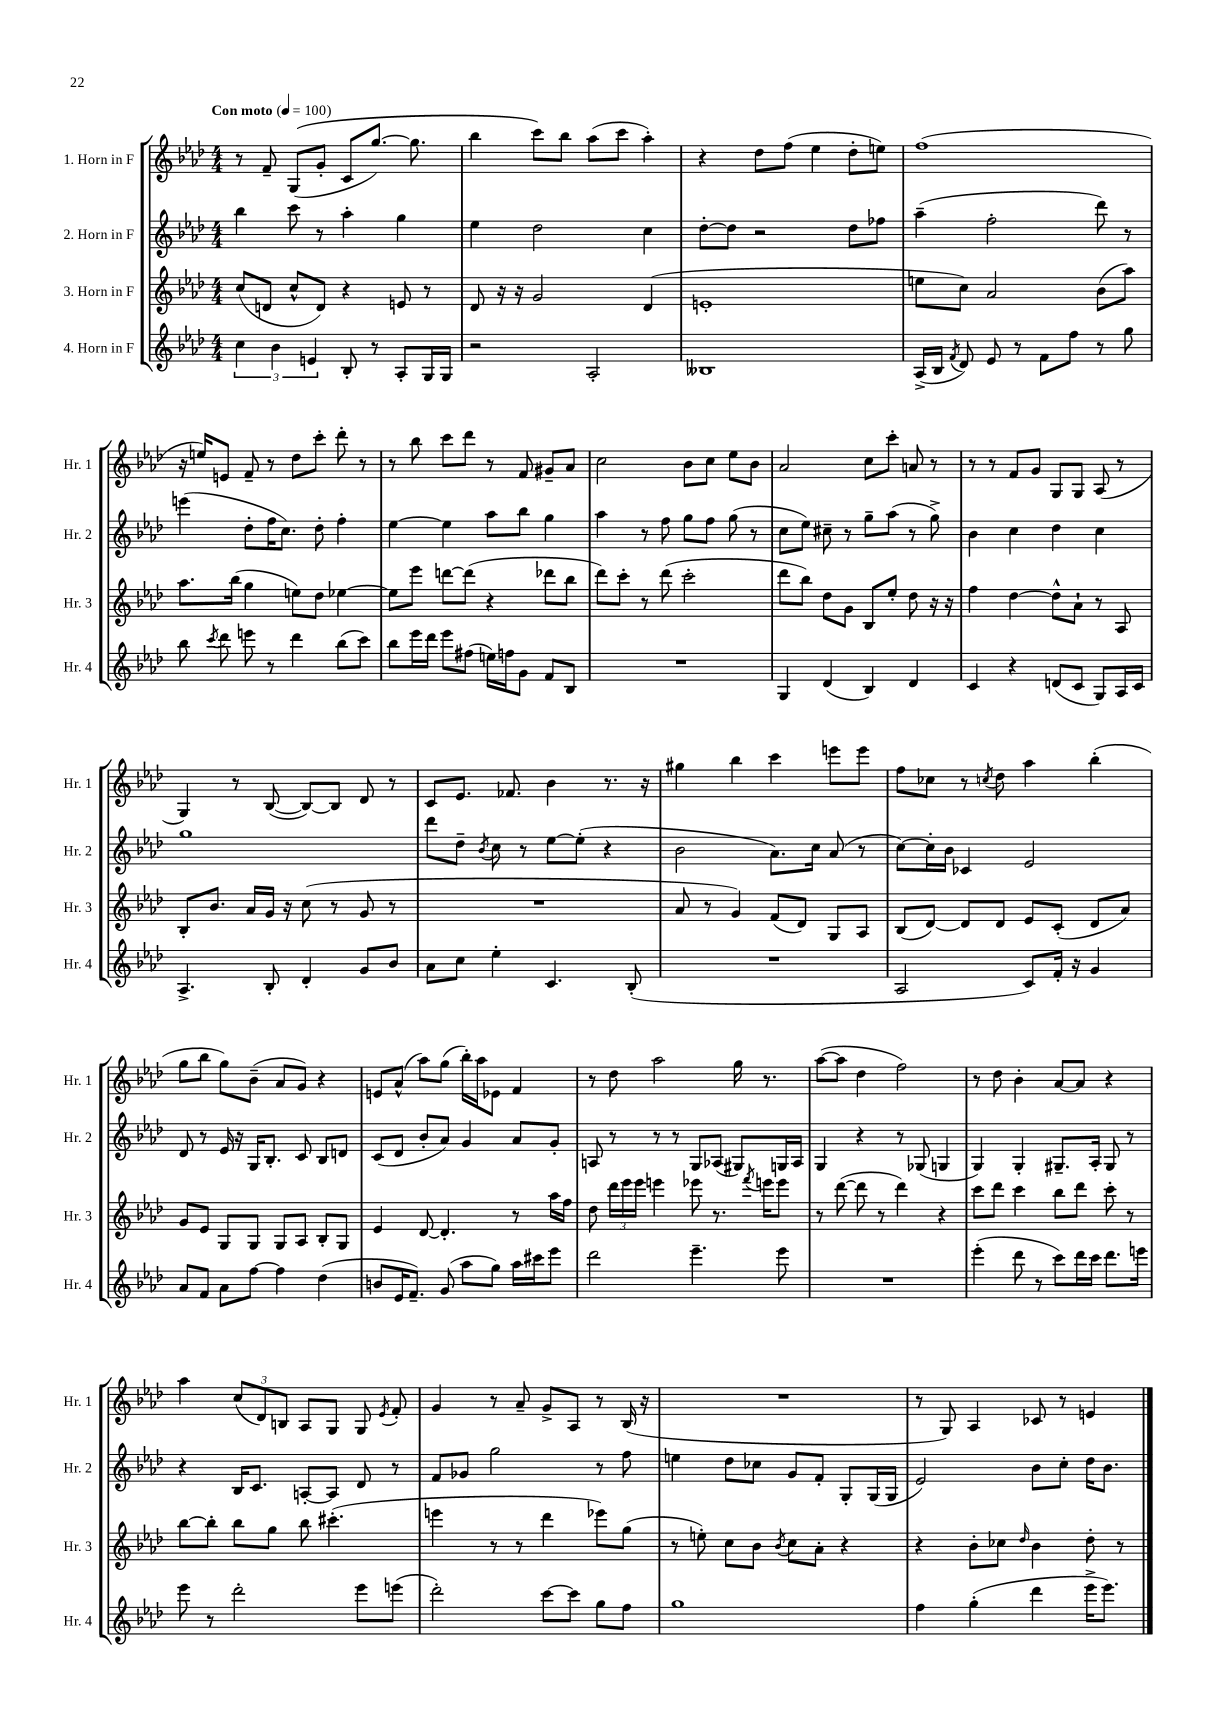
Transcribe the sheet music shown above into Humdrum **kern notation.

**kern	**kern	**kern	**kern
*staff4	*staff3	*staff2	*staff1
*clefG2	*clefG2	*clefG2	*clefG2
*k[b-e-a-d-]	*k[b-e-a-d-]	*k[b-e-a-d-]	*k[b-e-a-d-]
*M4/4	*M4/4	*M4/4	*M4/4
*MM100	*MM100	*MM100	*MM100
6cc	(8cc	4bb-	8r
.	8d	.	8f~
6b-	.	.	.
.	8cc^^	8ccc	&((8G
6e	.	.	.
.	8d)	8r	8g'
8B-'	4r	4aa-'	8c
8r	.	.	[8.gg)
8A-'	8e	4gg	.
.	.	.	8.gg]
16G	8r	.	.
16G	.	.	.
=	=	=	=
2r	8d-	4ee-	4bb-
.	16r	.	.
.	16r	.	.
.	2g	2dd-	8ccc&)
.	.	.	8bb-
2A-'	.	.	(8aa-
.	.	.	8ccc
.	(4d-	4cc	4aa-')
=	=	=	=
1B--	1e'	[8dd-'	4r
.	.	8dd-]	.
.	.	2r	8dd-
.	.	.	(8ff
.	.	.	4ee-
.	.	8dd-	8dd-'
.	.	8ff-	8ee)
=	=	=	=
(16A-^	8ee	(4aa-~	(1ff
16B-	.	.	.
8qf	.	.	.
8d-)	8cc)	.	.
8e-	2a-	2ff'	.
8r	.	.	.
8f	.	.	.
8ff	.	.	.
8r	(8b-	8ddd-)	.
8gg	8aa-)	8r	.
=	=	=	=
8bb-	8.aa-	(4eee	16r
.	.	.	16ee)
8qccc	.	.	.
8ddd-	.	.	8e
.	(16bb-	.	.
8eee	4gg	8dd-'	8f~
8r	.	16ff	8r
.	.	8.cc)	.
4ddd-	8ee)	.	8dd-
.	8dd-	8dd-'	8ccc'
(8bb-	[4ee-	4ff'	8ddd-'
8ccc)	.	.	8r
=	=	=	=
8bb-	8ee-]	[4ee-	8r
16eee-	8eee-	.	8bb-
16ddd-	.	.	.
8eee-	[8ddd	4ee-]	8ccc
(8ff#	(8ddd]	.	8ddd-
16ee)	4r	8aa-	8r
16ff	.	.	.
8g	.	8bb-	8f
8f	8ddd-	4gg	8g#~
8B-	8bb-	.	8a-
=	=	=	=
1r	8ddd-)	4aa-	2cc
.	8ccc'	.	.
.	8r	8r	.
.	(8ddd-	8ff	.
.	2ccc'	8gg	8b-
.	.	8ff	8cc
.	.	(8gg	8ee-
.	.	8r	8b-
=	=	=	=
4G	8ddd-	8cc	2a-
.	8bb-)	8ee-)	.
(4d-	8dd-	8cc#~	.
.	8g	8r	.
4B-)	8B-	8gg~	8cc
.	8ee-'	(8aa-	8ccc'
4d-	8dd-	8r	8a
.	16r	8gg^)	8r
.	16r	.	.
=	=	=	=
4c	4ff	4b-	8r
.	.	.	8r
4r	[4dd-	4cc	8f
.	.	.	8g
(8d	8dd-^^]	4dd-	8G
8c	8a-`	.	8G
8G)	8r	4cc	(8A-
16A-	8A-	.	8r
16c	.	.	.
=	=	=	=
4.A-^	8B-'	1gg	4G)
.	8.b-	.	.
.	.	.	8r
.	16a-	.	.
8B-'	16g	.	([8B-
.	16r	.	.
4d-'	(8cc	.	8B-_)
.	8r	.	8B-]
8g	8g	.	8d-
8b-	8r	.	8r
=	=	=	=
8a-	1r	8ddd-	8c
8cc	.	8dd-~	8.e-
.	.	8qb-	.
4ee-'	.	8cc	.
.	.	.	8.f-
.	.	8r	.
4.c	.	[8ee-	4b-
.	.	(8ee-']	.
.	.	4r	8.r
(8B-'	.	.	.
.	.	.	16r
=	=	=	=
1r	8a-	2b-	4gg#
.	8r	.	.
.	4g)	.	4bb-
.	(8f	8.a-)	4ccc
.	8d-)	.	.
.	.	16cc	.
.	8G	(8a-	8eee
.	8A-	8r	8eee
=	=	=	=
2A-	(8B-	[8cc)	8ff
.	[8d-)	16cc']	8cc-
.	.	16b-	.
.	8d-]	4c-	8r
.	.	.	8qcc
.	8d-	.	8dd-
8c)	8e-	2e-	4aa-
16f'	(8c'	.	.
16r	.	.	.
4g	8d-	.	(4bb-'
.	8a-)	.	.
=	=	=	=
8a-	8g	8d-	8gg
8f	8e-	8r	8bb-
8a-	8G	16e-	8gg)
.	.	16r	.
[8ff	8G	16G	(8b-~
.	.	8.B-'	.
4ff]	8G	.	8a-
.	8A-	8c	8g)
(4dd-	8B-'	8B-	4r
.	8G	8d	.
=	=	=	=
8b	4e-	(8c	8e
16e-	.	8d-	(8a-^^
8.f~)	.	.	.
.	[8d-	8b-'	8aa-)
(8g	4.d-']	8a-)	(8gg
8aa-	.	4g	16bb-')
.	.	.	16aa-
8gg)	.	.	8e-
16aa-	8r	8a-	4f
16ccc#	.	.	.
8eee-	16aa-	8g'	.
.	16ff	.	.
=	=	=	=
2ddd-	8dd-	8A	8r
.	24ddd-	8r	8dd-
.	24eee-	.	.
.	24eee-	.	.
.	4eee	8r	2aa-
.	.	8r	.
4.eee-~	8eee-	8G	.
.	8.r	(8A-	.
.	.	8G#)	16gg
.	8qfff	.	.
.	16eee	.	8.r
8eee-	8eee	16G	.
.	.	16A-	.
=	=	=	=
1r	8r	4G	([8aa-
.	([8ddd-	.	8aa-]
.	8ddd-]	4r	4dd-
.	8r	.	.
.	4ddd-)	8r	2ff)
.	.	(8G-	.
.	4r	4G	.
=	=	=	=
(4eee-'	8ccc	4G)	8r
.	8ddd-	.	8dd-
8ddd-	4ccc	4G'	4b-'
8r	.	.	.
8ccc)	8bb-	8.G#~	[8a-
16ddd-	8ddd-	.	8a-]
16ccc	.	16A-'	.
8.ddd-	8ccc'	8G#	4r
.	8r	8r	.
16eee	.	.	.
=	=	=	=
8eee-	[8bb-	4r	4aa-
8r	8bb-']	.	.
2ddd-'	8bb-	16B-	(12cc
.	.	8.c	.
.	.	.	12d-)
.	8gg	.	.
.	.	.	12B
.	8bb-	[8A'	8A-
.	(4.ccc#'	8A]	8G
8eee-	.	8d-	8G
.	.	.	8qe-
(8eee	.	8r	8f'
=	=	=	=
2ddd-')	4eee	8f	4g
.	.	8g-	.
.	8r	2gg	8r
.	8r	.	8a-~
[8ccc	4ddd-	.	8g^
8ccc]	.	.	8A-
8gg	8eee-)	8r	8r
8ff	(8gg	8ff	(16B-
.	.	.	16r
=	=	=	=
1gg	8r	4ee	1r
.	8ee')	.	.
.	8cc	8dd-	.
.	8b-	8cc-	.
.	8qb-	.	.
.	8cc	8g	.
.	8a-'	8f'	.
.	4r	8G'	.
.	.	(16G	.
.	.	16G	.
=	=	=	=
4ff	4r	2e-)	8r
.	.	.	8G)
(4gg'	8b-'	.	4A-
.	8cc-	.	.
.	16qqdd-	.	.
4ddd-	4b-	8b-	8c-
.	.	8cc'	8r
16eee-^	8dd-'	16dd-	4e
8.eee-)	.	8.b-	.
.	8r	.	.
==	==	==	==
*-	*-	*-	*-
